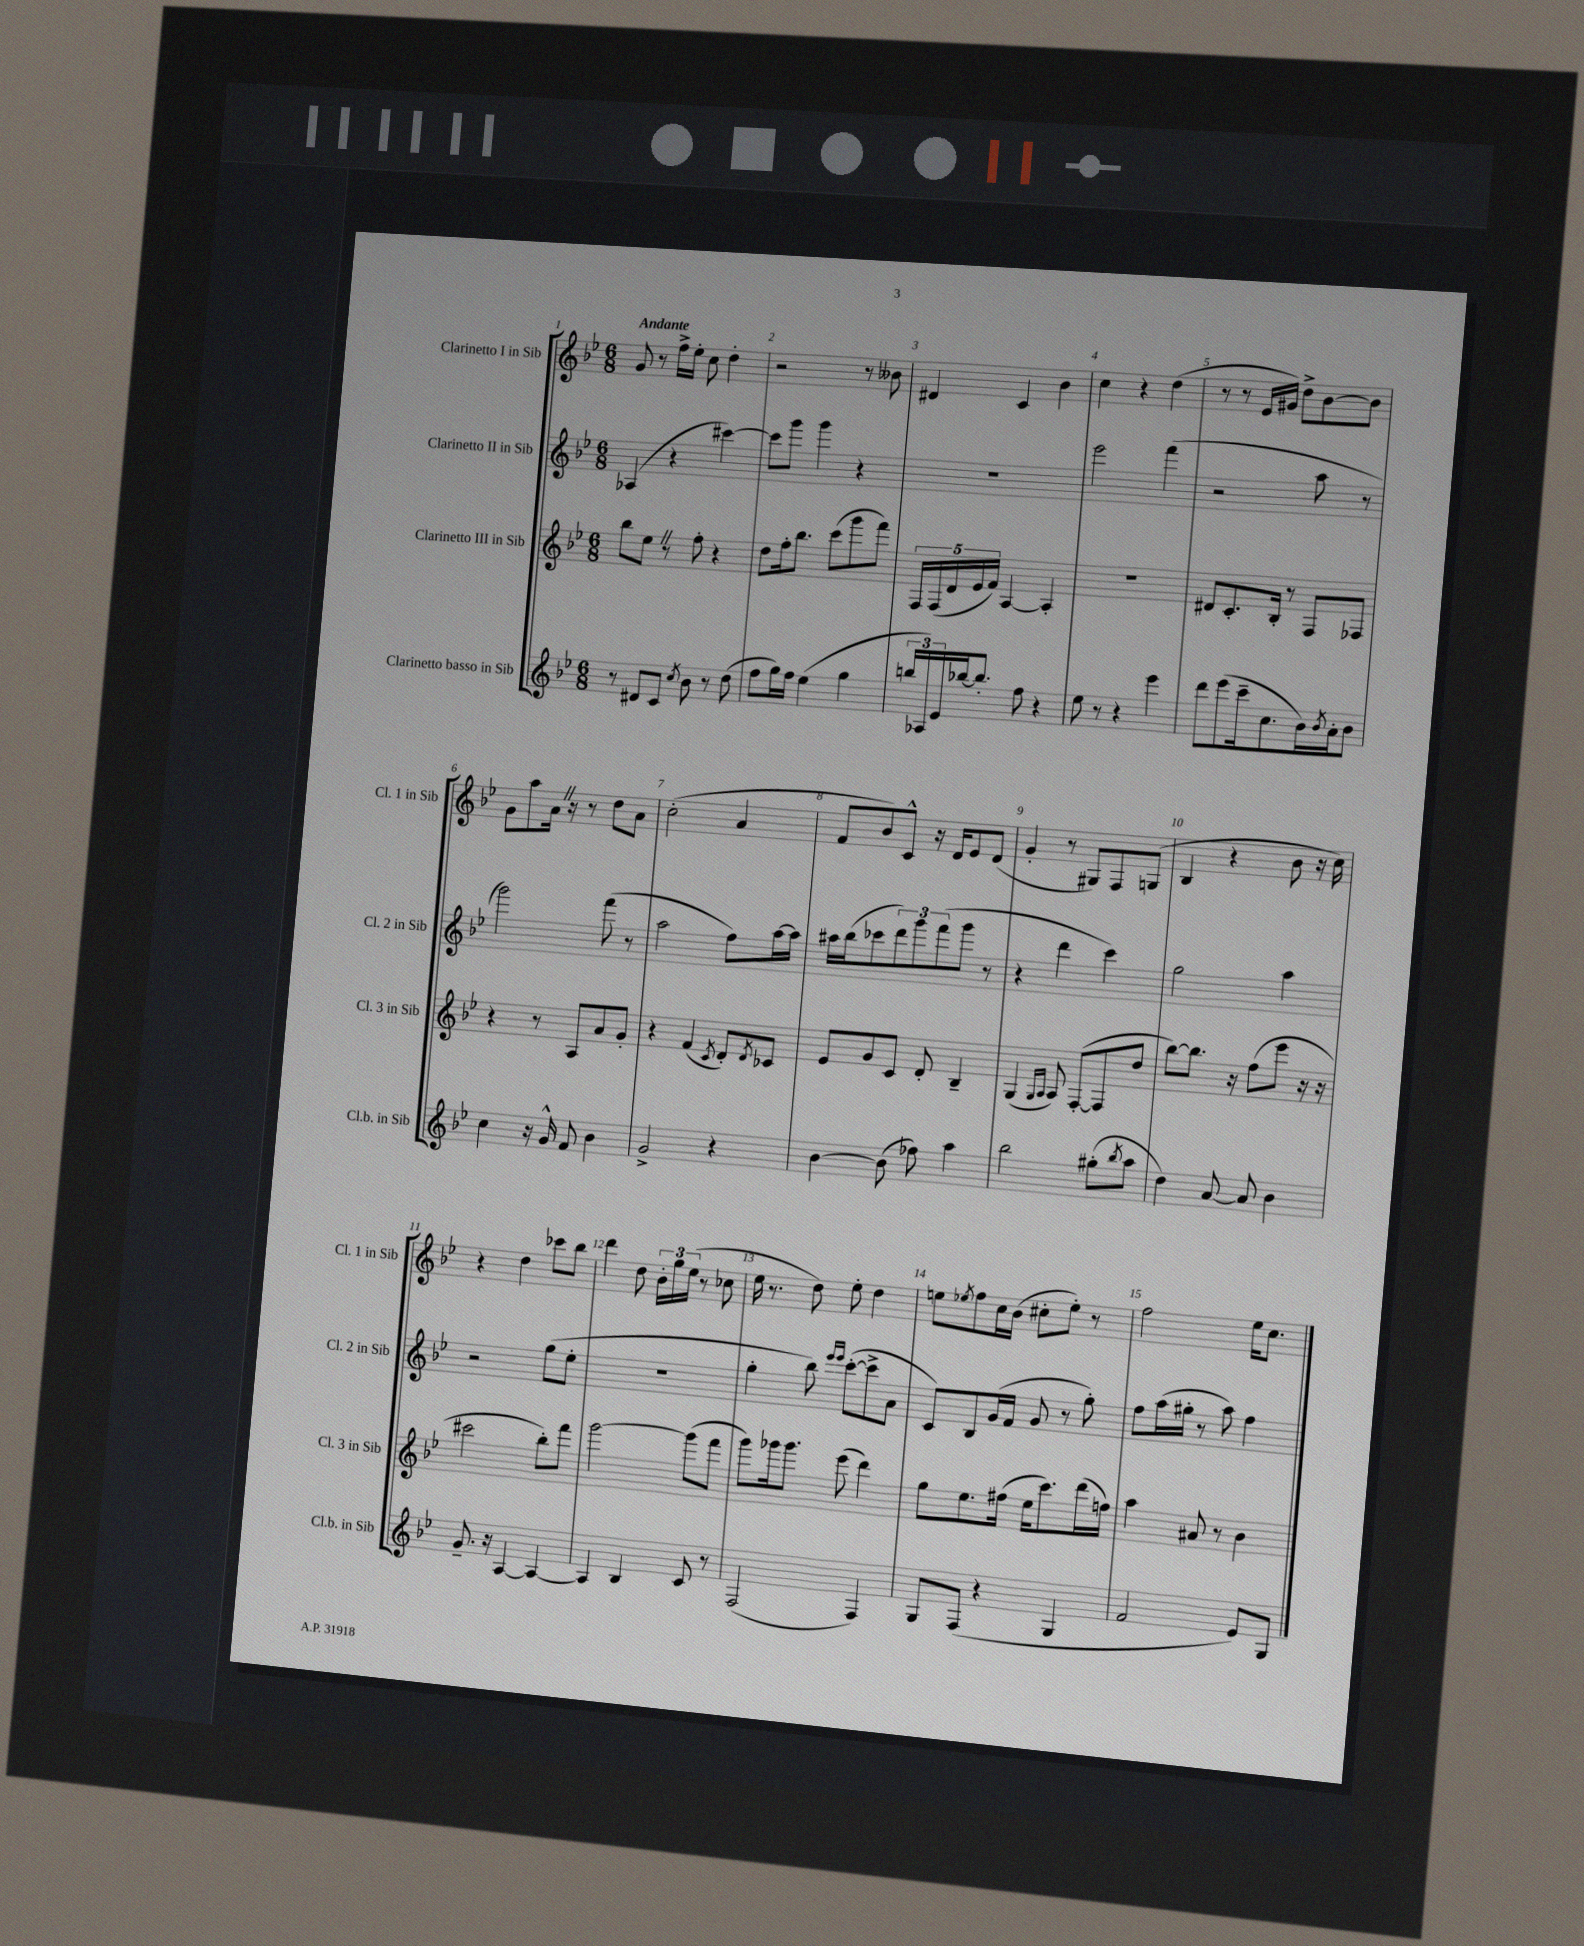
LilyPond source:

<<
\new StaffGroup <<
\new Staff = "s0" \with { instrumentName = "Clarinetto I in Sib" shortInstrumentName = "Cl. 1 in Sib" } {
    \clef treble \key bes \major \numericTimeSignature \time 6/8 \tempo "Andante"
    g'8 r8 f''16-> ees''16-. c''8 d''4-. |
    r2 r8 beses'8 |
    dis'4 c'4 bes'4 |
    c''4 r4 d''4( |
    r8 r8 ees'16 gis'16) d''8-> bes'8~ bes'8 |
    g'8 a''8 a'16 \once \override BreathingSign.text = \markup { \musicglyph "scripts.caesura.straight" } \breathe r16 r8 d''8 a'8 |
    c''2-.( a'4 |
    f'8 bes'8) c'8-^ r16 d'16 ees'8 d'8( |
    g'4-. r8 gis8) f8 g8( |
    bes4 r4 bes'8 r16 c''16) |
    r4 d''4 ces'''8 bes''8 |
    d'''4 d''8 \tuplet 3/2 { bes'16-. g''16 ees''16( } r8 ces''8 |
    ees''16 r8. d''8) ees''8-. d''4 |
    e''8 \acciaccatura { ees''8 } f''8 c''16 bes'16( cis''8-. ees''8-.) r8 |
    f''2 ees''16 c''8. \bar "|." |
}
\new Staff = "s1" \with { instrumentName = "Clarinetto II in Sib" shortInstrumentName = "Cl. 2 in Sib" } {
    \clef treble \key bes \major \numericTimeSignature \time 6/8
    aes4( r4 cis'''4~) |
    cis'''8 g'''8 g'''4 r4 |
    R2. |
    ees'''2 f'''4( |
    r2 a''8 r8 |
    g'''2) f'''8( r8 |
    a''2 f''8) a''16~ a''16 |
    ais''16 bes''16( ces'''8 \tuplet 3/2 { d'''8) g'''8 f'''8( } g'''8 r8 |
    r4 d'''4 c'''4) |
    g''2 a''4 |
    r2 g''8( ees''8-. |
    R2. |
    g''4-. bes''8) \grace { ees'''16 ees'''16 } c'''8~-.( c'''8-> a'8 |
    c'8) bes8 g'16( f'16 g'8 r8 g''8-.) |
    f''8 a''16( gis''16-. r8 a''8) f''4 \bar "|." |
}
\new Staff = "s2" \with { instrumentName = "Clarinetto III in Sib" shortInstrumentName = "Cl. 3 in Sib" } {
    \clef treble \key bes \major \numericTimeSignature \time 6/8
    bes''8 ees''8 \once \override BreathingSign.text = \markup { \musicglyph "scripts.caesura.straight" } \breathe r8 f''8-. r4 |
    d''8 f''16-. bes''8. c'''8( g'''8 f'''8) |
    \tuplet 5/4 { f16 f16( d'16 ees'16 f'16) } a4~ a4-. |
    R2. |
    dis'8 c'8.-. bes16-. r8 f8 fes8 |
    r4 r8 a8 a'8 g'8-. |
    r4 f'4( \acciaccatura { c'8 } d'8-.) \acciaccatura { d'8 } ces'8 |
    ees'8 g'8 c'8 d'8-. bes4-- |
    g4( \grace { g16 a16 } a8) f8~-.( f8 d''8 |
    bes''8~) bes''8. r16 f''8( ees'''8 r16 r16 |
    cis'''2 bes''8-.) f'''8 |
    g'''2~ g'''8( f'''8 |
    g'''8) ges'''16 ges'''8. ees'''8( d'''4) |
    g''8 ees''8. fis''16( ees''16 c'''8.) d'''16( f''16) |
    a''4 ais'8 r8 bes'4 \bar "|." |
}
\new Staff = "s3" \with { instrumentName = "Clarinetto basso in Sib" shortInstrumentName = "Cl.b. in Sib" } {
    \clef treble \key bes \major \numericTimeSignature \time 6/8
    r8 dis'8 c'8 \acciaccatura { c''8 } bes'8 r8 d''8( |
    f''8 g''16) f''16 ees''4( g''4 |
    \tuplet 3/2 { b''16 aes16) ees'16 } bes''16~ bes''8.-. f''8 r4 |
    ees''8 r8 r4 ees'''4 |
    d'''8 ees'''8( c'''16-- c''8. bes'16) \acciaccatura { bes'8 } a'16-. bes'8 |
    c''4 r16 g'16-^ f'8 bes'4 |
    g'2-> r4 |
    bes'4~ bes'8( fes''8) a''4 |
    bes''2 gis''8-.( \acciaccatura { bes''8 } a''8 |
    d''4) a'8~ a'8 bes'4 |
    g'8.-- r16 a4~ a4~ |
    a4 bes4 c'8 r8 |
    f2( f4) |
    g8 f8( r4 g4 |
    f'2 ees'8) g8 \bar "|." |
}
>>
>>
\layout { \context { \Score \override BarNumber.break-visibility = ##(#f #t #t) barNumberVisibility = #all-bar-numbers-visible } }
